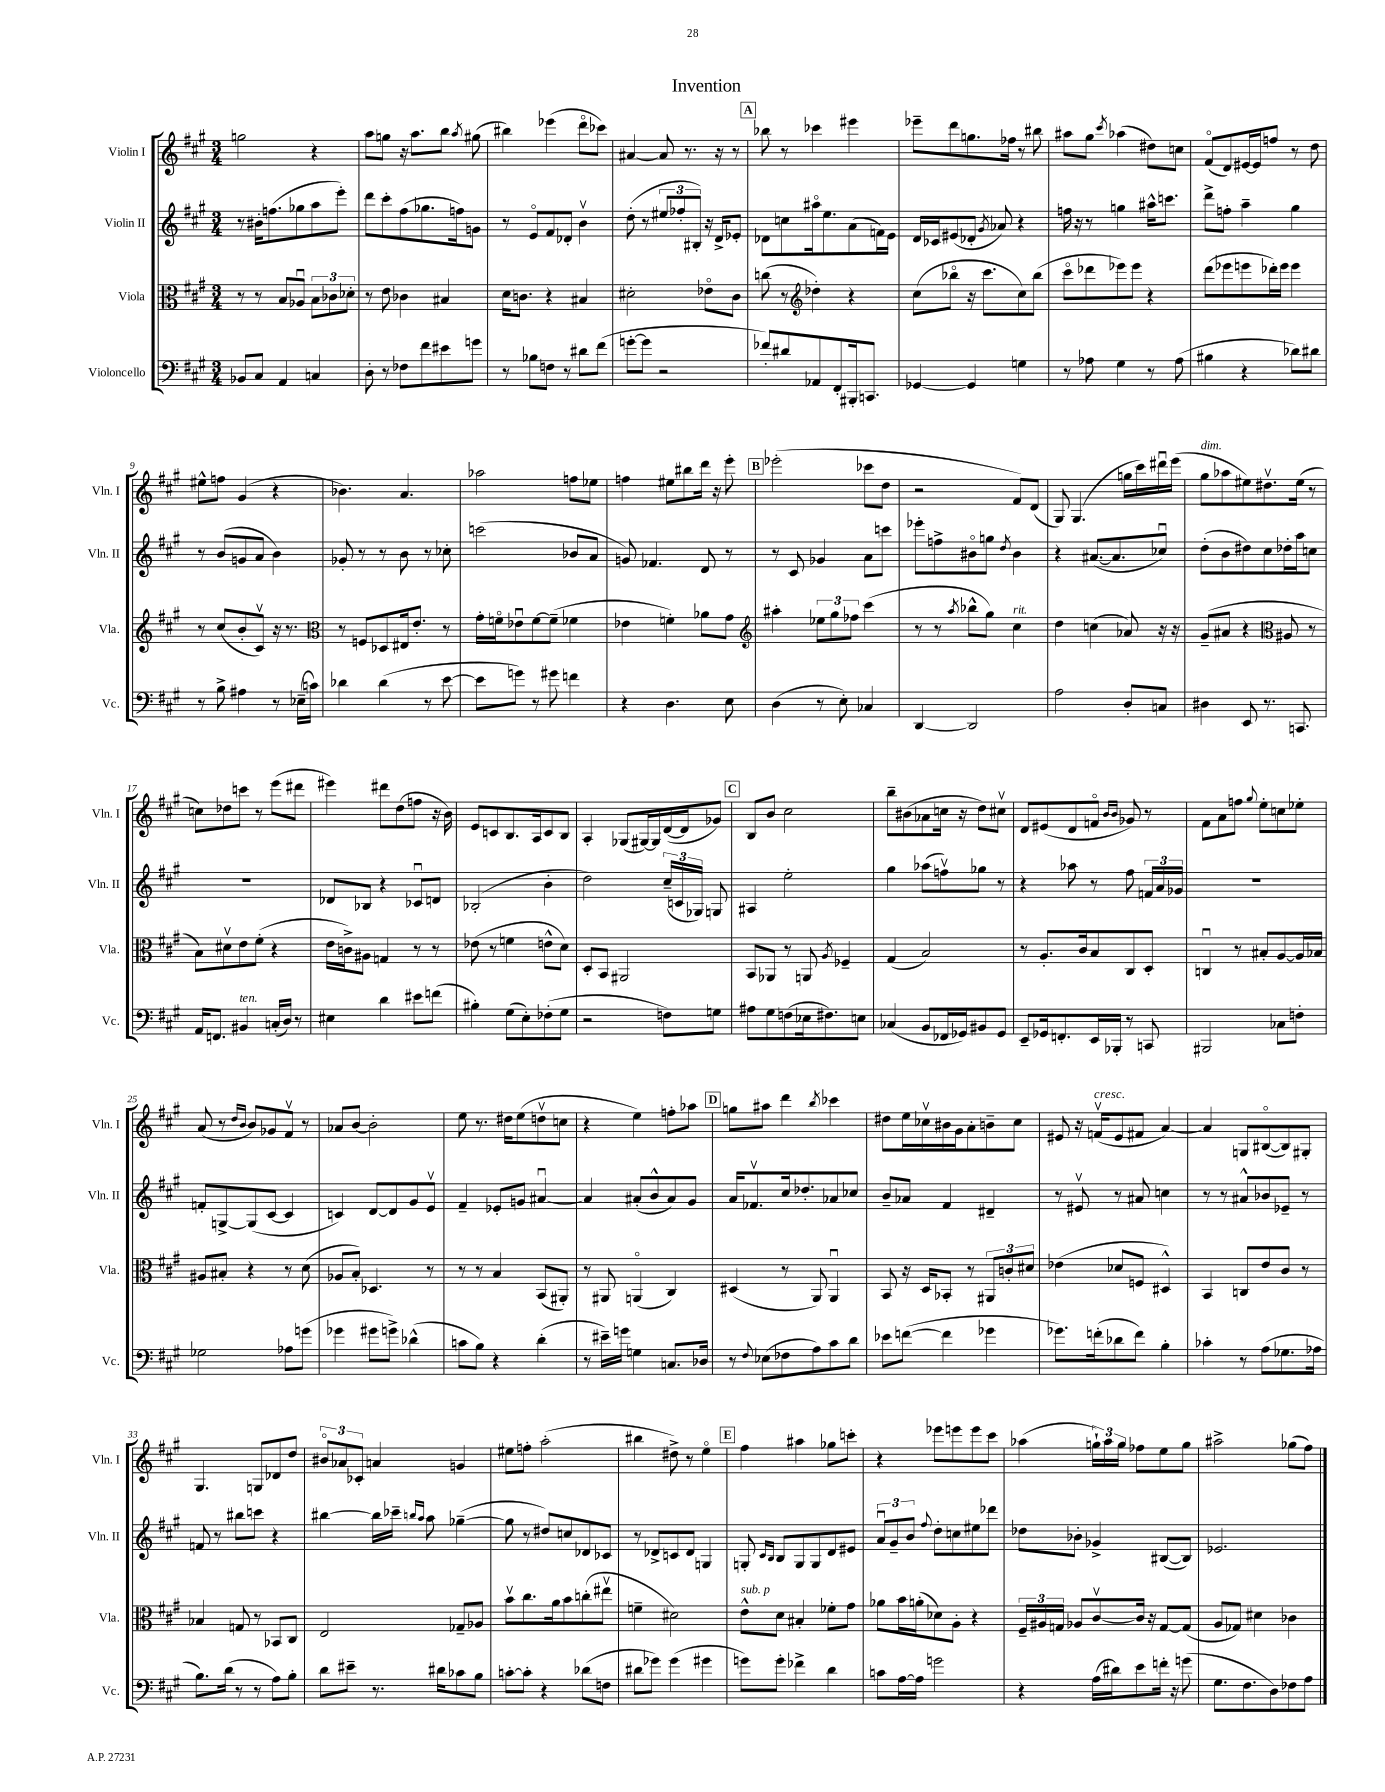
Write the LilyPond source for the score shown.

\header { title = "Invention" }
<<
\new StaffGroup <<
\new Staff = "s0" \with { instrumentName = "Violin I" shortInstrumentName = "Vln. I" } {
    \clef treble \key a \major \numericTimeSignature \time 3/4
    \autoBeamOff g''2 r4 |
    a''8[ g''8] r16 a''8.[ b''8] \acciaccatura { a''8 } gis''8( |
    bis''4) ees'''4( d'''8[\flageolet ces'''8]) |
    ais'4~ ais'8 r8. r16 r8 |
    \mark \markup { \box "A" } bes''8 r8 ces'''4 eis'''4 |
    ees'''8[-- d'''8 g''8. fes''16] r8 bis''8 |
    ais''8[ gis''8] \acciaccatura { cis'''8 } aes''4( dis''8[) c''8] |
    fis'8[\flageolet( d'8) eis'16~ eis'16 f''8] r8 d''8 |
    eis''8[-^ f''8] gis'4( r4 |
    bes'4.) a'4. |
    aes''2 f''8[ ees''8] |
    f''4 eis''8[ bis''8 d'''16] r16 e'''8-. |
    \mark \markup { \box "B" } ees'''2-.( ces'''8[ d''8] |
    r2 fis'8[) d'8]( |
    gis8) gis4.( g''16[ cis'''16) dis'''16\downbow e'''16]( |
    gis''8[^\markup { \italic "dim." } aes''8 eis''8) dis''8.\upbow eis''16]( r8 |
    c''8[) des''8 c'''8] r8 e'''8[( dis'''8] |
    eis'''4) dis'''8[ d''8( f''8] r16 b'16) |
    e'8[ c'8 b8. a16 c'8 b8] |
    a4-. ges8[( gis16~) gis16 d'16~( d'16 ges'8]) |
    \mark \markup { \box "C" } b8[ b'8] cis''2 |
    b''8[-- bis'8( aes'8 c''16] r16 d''8[) cis''8]\upbow |
    d'8[ eis'8( d'8 f'8]\flageolet \grace { b'16[ b'16] } ges'8) r8 |
    fis'8[ a'8 f''8] \appoggiatura { gis''8 } e''8[-. c''8 ees''8]-. |
    a'8( r8 \grace { d''16[ b'16] } b'8[) ges'8 fis'8]\upbow r8 |
    aes'8[ b'8]~ b'2-. |
    e''8 r8. dis''16[ e''8( d''8\upbow c''8] |
    r4 e''4) f''8[-. aes''8] |
    \mark \markup { \box "D" } g''8[ ais''8] d'''4 \acciaccatura { b''8 } ces'''4 |
    dis''8[ e''16 ces''16\upbow bis'16 gis'16 a'8-. b'8-- ces''8] |
    eis'8 r16 f'16[\upbow^\markup { \italic "cresc." }( eis'8 fis'8] a'4~) |
    a'4 g8[ bis8~\flageolet( bis8) gis8]-. |
    gis4. g8[ des'8 d''8] |
    \tuplet 3/2 { bis'8[\flageolet aes'8 ces'8]-. } a'4 g'4 |
    eis''8[ f''8]-. a''2-.( |
    bis''4 dis''8->) r8 e''4\flageolet |
    \mark \markup { \box "E" } fis''4 ais''4 ges''8[ c'''8]-. |
    r4 ees'''8[ e'''8 e'''8 cis'''8] |
    aes''4( \tuplet 3/2 { g''16[-!) aes''16 g''16] } fes''8[ e''8 g''8] |
    ais''2-> ges''8[( fis''8]) \bar "|." |
}
\new Staff = "s1" \with { instrumentName = "Violin II" shortInstrumentName = "Vln. II" } {
    \clef treble \key a \major \numericTimeSignature \time 3/4
    \autoBeamOff r8 bis'16[-. f''8.( ges''8 a''8 e'''8]-.) |
    d'''8[ cis'''8-. fis''8( ges''8. f''16) g'8] |
    r8 e'8[\flageolet fis'8 des'8]-. b'4\upbow |
    d''8-.( r8 \tuplet 3/2 { eis''8[ fes''8-. bis8]-.) } r16 d'16[-> ees'8]-. |
    \mark \markup { \box "A" } des'8[ c''8 ais''16\flageolet e''8. a'8( f'16) e'16] |
    d'16[ ces'16 eis'8( des'8]-. \acciaccatura { gis'8 } aes'8) r4 |
    f''16 r16 r8 g''4 ais''16[-^ c'''8.] |
    d'''8[-> f''8]-. a''4-- gis''4 |
    r8 b'8[( g'8 a'8] b'4) |
    ges'8-. r8 r8 b'8 r8 ces''8-. |
    c'''2( bes'8[ a'8] |
    g'8) fes'4. d'8 r8 |
    \mark \markup { \box "B" } r8 cis'8 ges'4 a'8[ c'''8] |
    ees'''8[-. f''8-> bis'8\flageolet g''8] \acciaccatura { d''8 } bis'4 |
    r4 ais'8.[~( ais'8. ces''8]\downbow) |
    d''8[-.( b'8 dis''8) cis''8 des''16-. a''16 c''8] |
    R2. |
    des'8[ bes8] r4 ces'8[\downbow d'8] |
    bes2-.( b'4-. |
    d''2) \tuplet 3/2 { cis''16[--( c'16 ges16]) } g8 |
    \mark \markup { \box "C" } ais4 e''2-. |
    gis''4 aes''8[( f''8\upbow) ges''8] r8 |
    r4 aes''8 r8 fis''8 \tuplet 3/2 { f'16[ a'16 ges'16] } |
    R2. |
    f'8[-. g8~-> g8( cis'8]~ cis'4 |
    c'4) d'8[~ d'8 gis'8 e'8]\upbow |
    fis'4-- ees'8[-. g'8] ais'4~\downbow |
    ais'4 ais'8[-.( b'8-^ ais'8) gis'8] |
    \mark \markup { \box "D" } a'16[ fes'8.\upbow cis''16 des''8.-. aes'8 ces''8] |
    b'8[-- aes'8] fis'4 dis'4-- |
    r8 eis'8\upbow r8 ais'8 c''4 |
    r8 r8 ais'8[-^ bes'8 ees'8]-- r8 |
    f'8 r8 bis''8[ c'''8] r4 |
    bis''4~ bis''16[ ces'''16]-- \grace { b''16[ a''16] } a''8 ges''4~--( |
    ges''8 r8 dis''8[) c''8 des'8 ces'8] |
    r8 des'8[-> c'8 des'8] g4 |
    \mark \markup { \box "E" } g8-. \grace { cis'16[ b16] } b8[ g8 g8 d'8 eis'8] |
    \tuplet 3/2 { a'8[\downbow gis'8-- b'8] } \appoggiatura { fis''8 } d''8[-. c''8 eis''8 des'''8] |
    des''8[ bes'8]-. ges'4-> bis8[~( bis8]) |
    ees'2. \bar "|." |
}
\new Staff = "s2" \with { instrumentName = "Viola" shortInstrumentName = "Vla." } {
    \clef alto \key a \major \numericTimeSignature \time 3/4
    \autoBeamOff r8 r8 b8[ aes8]\downbow \tuplet 3/2 { b8[ ces'8 des'8]-. } |
    r8 e'8 ces'4 bis4 |
    d'16[ c'8.] r4 bis4 |
    dis'2-. ees'8[\flageolet cis'8] |
    \mark \markup { \box "A" } c''8( r8 \clef treble des''4-.) r4 |
    cis''8[( bes''8]\flageolet r16 cis'''8.[ cis''8) bes''8]( |
    cis'''8[\flageolet des'''8 ees'''8) ees'''8] r4 |
    d'''8[( ees'''8 e'''8 des'''16-.) e'''16] e'''4 |
    r8 cis''8[( b'8-. cis'8]\upbow) r16 r8. |
    \clef alto r8 f8[ des8 eis16 e'8.]-. r8 |
    gis'16[-. f'16\flageolet ees'8\downbow f'8~ f'8]--( fes'4 |
    ees'4 f'4-.) aes'8[ gis'8] |
    \mark \markup { \box "B" } \clef treble ais''4-. \tuplet 3/2 { ees''8[ gis''8 fes''8] } cis'''4( |
    r8 r8 \acciaccatura { a''8 } bes''8[-^ gis''8]) cis''4^\markup { \italic "rit." } |
    d''4 c''4( aes'8) r16 r16 |
    gis'8[--( ais'8] r4 \clef alto ais8 r8 |
    b8[) dis'8\upbow e'8 fis'8]-.( r4 |
    e'16[ c'16->) ais8] g4 r8 r8 |
    ees'8( r8 f'4 e'8[-^ d'8]) |
    d8[-. b,8] ais,2 |
    \mark \markup { \box "C" } b,8[ aes,8] r8 a,8 \acciaccatura { a8 } fes4-- |
    gis4( b2) |
    r8 a8.[-. cis'16 b8 cis8 d8]-. |
    c4\downbow r8 bis8[-. a8~ a16 bes16] |
    ais8[ bis8]-. r4 r8 d'8( |
    aes8[ b8]-.) des4. r8 |
    r8 r8 b4 b,8[( ais,8]-.) |
    r8 ais,8 a,4\flageolet( cis4) |
    \mark \markup { \box "D" } dis4( r8 a,8) a,4\downbow |
    b,8 r16 d16[ bes,8]-. r8 \tuplet 3/2 { ais,8[ c'8-. dis'8] } |
    ees'4( des'8[ f8] dis4-^) |
    b,4 c8[ e'8 cis'8] r8 |
    bes4 g8 r8 bes,8[ cis8] |
    e2 ges8[-- aes8] |
    b'8[\upbow cis''8. a'16 b'8 c''8-.( eis''8]\upbow |
    f'4-- dis'2) |
    \mark \markup { \box "E" } e'8[-^^\markup { \italic "sub. p" } d'8] bis4-. fes'8[-. gis'8] |
    aes'8[ b'16 a'16-.( des'8) a8]-. r4 |
    \tuplet 3/2 { fis16[-- ais16 g16] } aes8[ cis'8~\upbow cis'16] r16 g8[~ g8]( |
    a8[ ges8]) dis'4 ces'4 \bar "|." |
}
\new Staff = "s3" \with { instrumentName = "Violoncello" shortInstrumentName = "Vc." } {
    \clef bass \key a \major \numericTimeSignature \time 3/4
    \autoBeamOff bes,8[ cis8] a,4 c4 |
    d8-. r8 fes8[ fis'8 eis'8 g'8] |
    r8 bes8[ f8] r8 dis'8[ fis'8]( |
    g'8[~-. g'8] r2 |
    \mark \markup { \box "A" } fes'8[-.) dis'8 aes,8 fis,8-. bis,,16-. c,8.] |
    ges,4~ ges,4 g4 |
    r8 aes8 gis4 r8 aes8( |
    bis4 r4 des'8[) dis'8] |
    r8 b8-> ais4 r8 ees16[--( c'16]) |
    des'4 des'4( r8 e'8~ |
    e'8[ g'8]) r8 gis'8 f'4 |
    r4 d4. e8 |
    \mark \markup { \box "B" } d4( r8 e8-.) ces4 |
    d,4~ d,2 |
    a2 d8[-. c8] |
    dis4 e,8 r8. c,8. |
    a,16[ f,8.] bis,4^\markup { \italic "ten." } c16[-.( d16]) r8 |
    eis4 d'4 eis'8[ f'8]( |
    bis4-.) gis8[( e8-.) fes8-.( gis8] |
    r2 f8[) g8] |
    \mark \markup { \box "C" } ais8[ gis8 f8( ees16 fis8.) e8] |
    ces4( b,8[ fes,16 ges,16) bis,8 ges,8] |
    e,8[-- ges,16 f,8.-. e,16 bes,,16]-. r8 c,8 |
    bis,,2 ces8[ f8]-. |
    ges2 aes8[ g'8]( |
    ges'4 gis'8[ g'8]->) des'4-^( |
    c'8[ b8]) r4 d'4-.( |
    r8 eis'16[--) g'16] g4 c8.[ des16] |
    \mark \markup { \box "D" } r8 \appoggiatura { fis8 } ees8[( fes8 a8) cis'8 d'8] |
    ees'8[ f'8]~( f'4 ges'4 |
    ges'8.[) f'16-.( des'8 f'8]) b4-. |
    ces'4-. r8 a8[( ges8. aes16] |
    b8.[) d'16]( r8 r8 a8[) b8]-. |
    d'8[ eis'8]-- r8. dis'16[ ces'8 b8] |
    c'8[~-. c'8]-. r4 des'8[( f8] |
    dis'8[ ges'8]) ges'4( gis'4 |
    \mark \markup { \box "E" } g'8[) g'8]-. fes'4-> d'4 |
    c'8[ a16~ a16] g'2 |
    r4 a16[( dis'16) e'8 f'16]-. r16 g'8( |
    gis8.[ fis8. d8) fes8 a8] \bar "|." |
}
>>
>>
